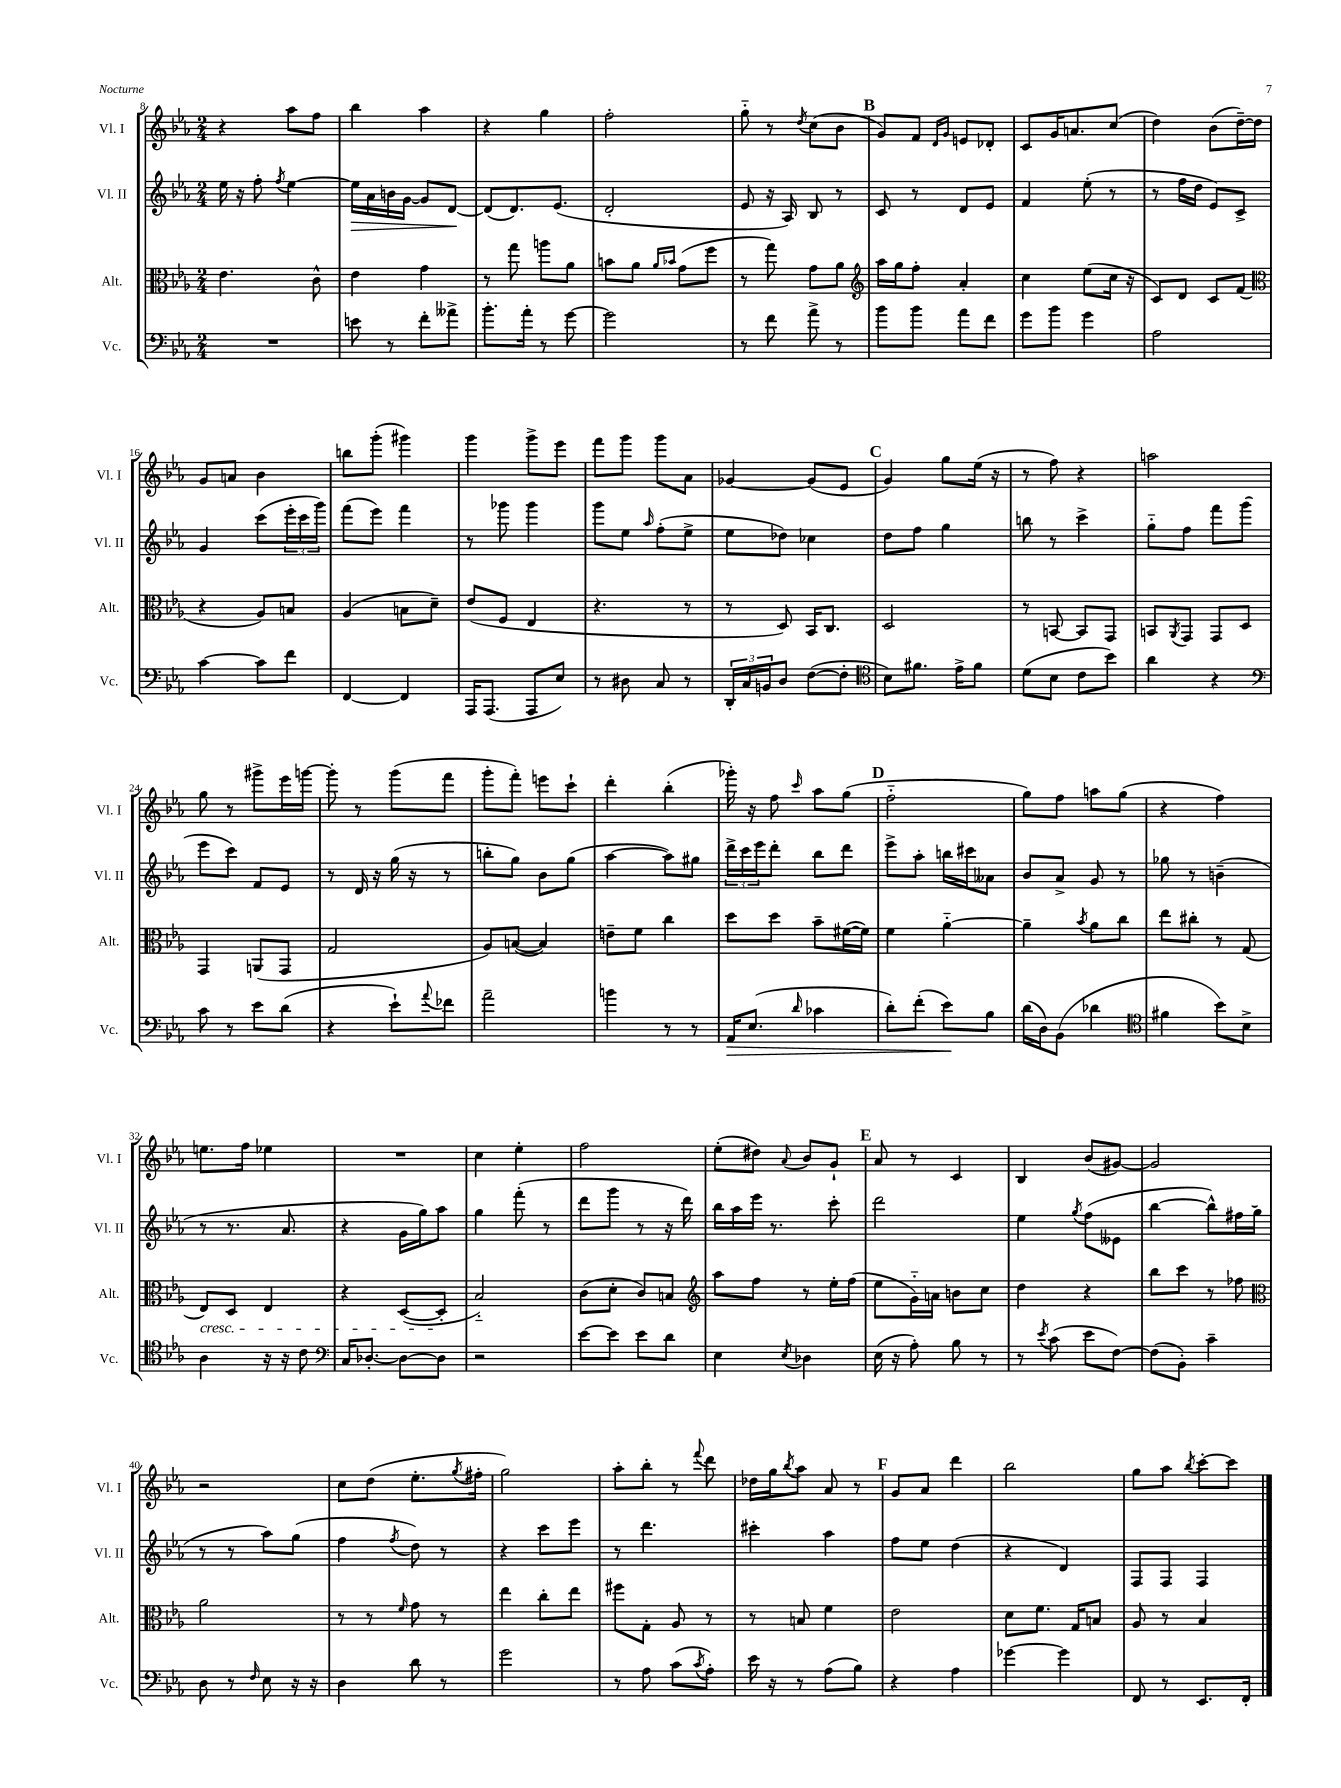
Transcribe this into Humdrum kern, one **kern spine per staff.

**kern	**kern	**kern	**kern
*staff4	*staff3	*staff2	*staff1
*clefF4	*clefC3	*clefG2	*clefG2
*k[b-e-a-]	*k[b-e-a-]	*k[b-e-a-]	*k[b-e-a-]
*M2/4	*M2/4	*M2/4	*M2/4
2r	4.e-	16ee-	4r
.	.	16r	.
.	.	8ff'	.
.	.	8qff	.
.	.	[4ee-	8aa-
.	8c^^	.	8ff
=	=	=	=
8e	4e-	16ee-]	4bb-
.	.	16a-	.
8r	.	16b	.
.	.	[16g	.
8f'	4g	8g]	4aa-
8a--^	.	[8d	.
=	=	=	=
8.b-'	8r	(8d]	4r
.	8gg	8.d)	.
16a-'	.	.	.
8r	8aa	.	4gg
.	.	(8.e-	.
[8g	8a-	.	.
=	=	=	=
2g]	8b	2d'	2ff'
.	8a-	.	.
.	16qqa-	.	.
.	16qqb-	.	.
.	(8g	.	.
.	8ff	.	.
=	=	=	=
8r	8r	8e-	8gg'~
8f	8gg)	16r	8r
.	.	16A-)	.
.	.	.	8qdd
8a-^	8g	8B-	(8cc
8r	8a-	8r	8b-
=	=	=	=
*	*clefG2	*	*
8b-	16aa-	8c	8g)
.	16gg	.	.
8b-	8ff'	8r	8f
.	.	.	16qqd
.	.	.	16qqg
8a-	4a-'	8d	8e
8f	.	8e-	8d-'
=	=	=	=
8g	4cc	4f	8c
8b-	.	.	16g
.	.	.	8.a
4g	(8ee-	(8ee-'	.
.	16cc	8r	(8cc
.	16r	.	.
=	=	=	=
2A-	8c)	8r	4dd)
.	8d	16ff	.
.	.	16dd	.
.	8c	8e-)	(8b-
.	(8f	8c^	[16dd~)
.	.	.	16dd]
=	=	=	=
*	*clefC3	*	*
[4c	4r	4g	8g
.	.	.	8a
8c]	8A-)	(8ccc	4b-
8f	8B	24eee-'	.
.	.	24ccc	.
.	.	24ggg)	.
=	=	=	=
[4FF	(4A-	(8fff	8bb
.	.	8eee-)	(8ggg'
4FF]	8B	4fff	4ggg#)
.	8d~)	.	.
=	=	=	=
16AAA-	(8e-	8r	4ggg
(8.AAA-	.	.	.
.	8F	8ggg-	.
8AAA-	4E-	4ggg-	8ggg^
8E-)	.	.	8eee-
=	=	=	=
8r	4.r	8ggg	8fff
8D#	.	8ee-	8ggg
.	.	16qqaa-	.
8C	.	(8ff'	8ggg
8r	8r	8ee-^	8a-
=	=	=	=
24DD'	8r	8ee-	[4g-
24C	.	.	.
24BB	.	.	.
8D	8D)	8dd-)	.
([8F	16BB-	4cc-	(8g-]
.	8.C	.	.
8F']	.	.	8e-
=	=	=	=
*clefC4	*	*	*
8B-)	2D	8dd	4g)
8.f#	.	8ff	.
.	.	4gg	8gg
16e-^	.	.	.
8f#	.	.	(16ee-
.	.	.	16r
=	=	=	=
(8d	8r	8bb	8r
8B-	[8BB	8r	8ff)
8c	8BB]	4ccc^	4r
8b-)	8GG	.	.
=	=	=	=
4a-	8BB	8gg'~	2aa
.	8qAA-	.	.
.	8GG	8ff	.
4r	8GG	8fff	.
.	8D	(8ggg	.
=	=	=	=
*clefF4	*	*	*
8c	4GG	8eee-	8gg
8r	.	8ccc)	8r
8e-	(8AA	8f	8ggg#^
(8d	8GG	8e-	16eee-
.	.	.	[16ggg
=	=	=	=
4r	2G	8r	8ggg']
.	.	16d	8r
.	.	16r	.
8e-`)	.	(16gg	(8ggg
.	.	16r	.
8qqa-	.	.	.
8f-	.	8r	8fff
=	=	=	=
2a-~	8A-)	8bb'	8ggg'
.	([8B	8gg)	8fff')
.	4B])	8b-	8eee
.	.	(8gg	8ccc`
=	=	=	=
4b	8e~	[4aa-	4ddd'
.	8f	.	.
8r	4cc	8aa-])	(4bb-'
8r	.	8gg#	.
=	=	=	=
16AA-	8dd	24ddd^	16ggg-')
.	.	24ccc	.
(8.E-	.	.	16r
.	.	24eee-	.
.	8dd	8ddd'	8ff
16qqd	.	.	16qqccc
4c-	8b-~	8bb-	8aa-
.	([16f#	8ddd	(8gg
.	16f#])	.	.
=	=	=	=
8d')	4f	8eee-^	2ff'~
(8f'	.	8aa-'	.
8e-)	[4a-'~	16bb	.
.	.	16ccc#	.
8B-	.	8a--	.
=	=	=	=
(16d	4a-~]	8b-	8gg)
16D)	.	.	.
(8BB-	.	8a-^	8ff
.	8qb-	.	.
4d-	8a-	8g	8aa
.	8cc	8r	(8gg
=	=	=	=
*clefC4	*	*	*
4f#	8ee-	8gg-	4r
.	8cc#'	8r	.
8b-)	8r	(4b~	4ff)
8B-^	(8G	.	.
=	=	=	=
4A-	8E-)	8r	8.ee
.	8D	8.r	.
.	.	.	16ff
16r	4E-	.	4ee-
16r	.	8.a-	.
8c	.	.	.
=	=	=	=
*clefF4	*	*	*
16C	4r	4r	2r
[8.D-'	.	.	.
8D-_	([8D	16g	.
.	.	16gg)	.
8D-]	8D']	8aa-	.
=	=	=	=
2r	2B-'~)	4gg	4cc
.	.	(8fff'	4ee-'
.	.	8r	.
=	=	=	=
[8e-	(8c	8ddd	2ff
8e-]	8d'	8ggg	.
8e-	8c)	8r	.
8d	8B	16r	.
.	.	16ddd)	.
=	=	=	=
*	*clefG2	*	*
4E-	8aa-	16bb-	(8ee-'
.	.	16aa-	.
.	8ff	16eee-	8dd#)
.	.	8.r	.
8qE-	.	.	8qqa-
4D-	8r	.	8b-
.	16ee-'	8ccc'	8g`
.	(16ff	.	.
=	=	=	=
(16E-	8ee-	2ddd	8a-
16r	.	.	.
8A-')	16g'~)	.	8r
.	16a	.	.
8B-	8b	.	4c
8r	8cc	.	.
=	=	=	=
8r	4dd	4ee-	4B-
8qe-	.	.	.
(8c	.	.	.
.	.	8qgg	.
8e-	4r	(8ff	(8b-
[8F)	.	8e--	[8g#)
=	=	=	=
(8F]	8bb-	[4bb-	2g#]
8BB-')	8ccc	.	.
4c~	8r	8bb-^^])	.
.	8ff-	16ff#	.
.	.	(16gg	.
=	=	=	=
*	*clefC3	*	*
8D	2a-	8r	2r
8r	.	8r	.
16qqF	.	.	.
8E-	.	8aa-)	.
16r	.	(8gg	.
16r	.	.	.
=	=	=	=
4D	8r	4ff	8cc
.	8r	.	(8dd
.	16qqf	8qff	.
8d	8g	8dd)	8.ee-'
8r	8r	8r	.
.	.	.	8qgg
.	.	.	16ff#'
=	=	=	=
2g	4ee-	4r	2gg)
.	8cc'	8ccc	.
.	8ee-	8eee-	.
=	=	=	=
8r	8ff#	8r	8aa-'
8A-	8G'	4.ddd	8bb-'
(8c	8A-	.	8r
8qc	.	.	8qqfff
8A-')	8r	.	8ddd
=	=	=	=
16e-	8r	4ccc#'	16dd-
16r	.	.	16gg
.	.	.	8qbb-
8r	8B	.	8aa-
(8A-	4f	4aa-	8a-
8B-)	.	.	8r
=	=	=	=
4r	2e-	8ff	8g
.	.	8ee-	8a-
4A-	.	(4dd	4ddd
=	=	=	=
[4g-	8d	4r	2bb-
.	8.f	.	.
4g-]	.	4d)	.
.	16G	.	.
.	8B	.	.
=	=	=	=
8FF	8A-	8F	8gg
8r	8r	8F	8aa-
.	.	.	8qbb-
8.EE-	4B-	4F	[8ccc'
.	.	.	8ccc]
16FF'	.	.	.
==	==	==	==
*-	*-	*-	*-
